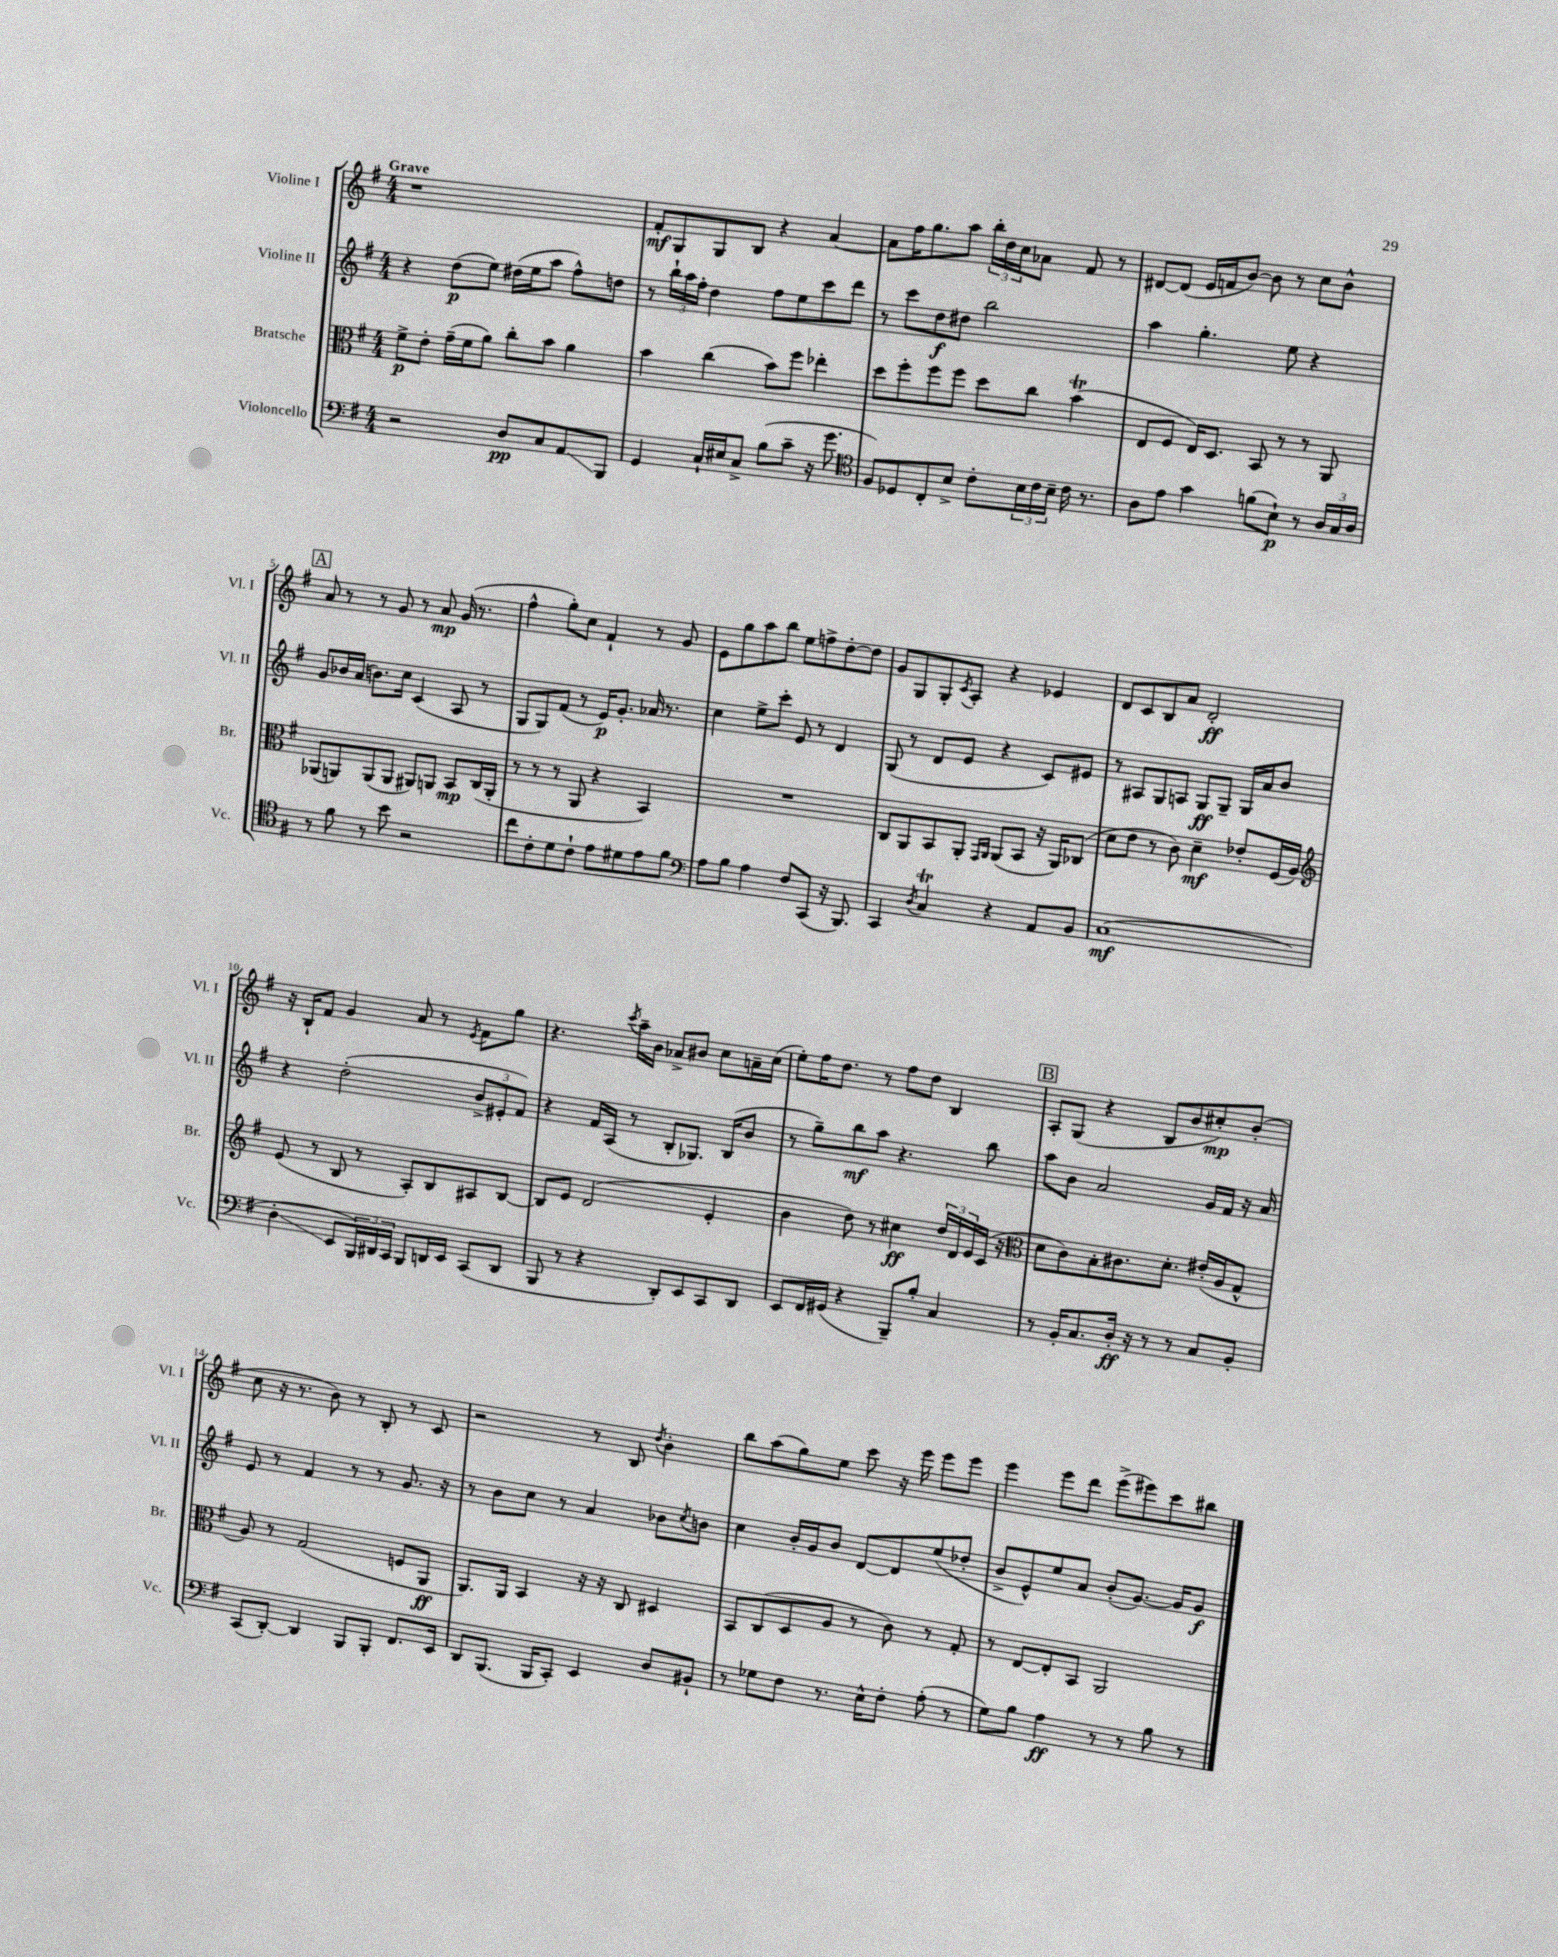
<<
\new StaffGroup <<
\new Staff = "s0" \with { instrumentName = "Violine I" shortInstrumentName = "Vl. I" } {
    \clef treble \key g \major \numericTimeSignature \time 4/4 \tempo "Grave"
    r1 |
    fis'8-.\mf g8 g8 b8 r4 a'4~ |
    a'8 fis''16 g''8. a''8 \tuplet 3/2 { b''16-. d''16 c''16 } aes'8 fis'8 r8 |
    dis'8~ dis'8( e'16 f'16 b'8~) b'8 r8 c''8 b'8-^ |
    \mark \markup { \box "A" } a'8 r8 r8 g'8 r8 a'8\mp g'16( r8. |
    fis''4-^ g''8-.) c''8 fis'4-! r8 g'8 |
    e'8 g''8 a''8 b''8 e''8 f''8-> d''8~-. d''8 |
    g'8 g8 g8-. \acciaccatura { c'8 } a8-. r4 ees'4 |
    d'8 c'8 b8 a'8 d'2-.\ff |
    r16 b16-! fis'8 g'4 a'8 r8 \acciaccatura { e'8 } fis'8 g''8 |
    r4. \acciaccatura { c'''8 } a''16-- b'16 aes'8-> bis'8 c''8 a'16-- c''16( |
    e''8-.) fis''16 d''8. r8 fis''8 d''8 b4 |
    \mark \markup { \box "B" } a8-. g8( r4 b8 b'8 cis''8-.\mp) b'8-.( |
    c''8 r16 r8. b'8) r8 b8-. r8 c'8 |
    r2 r8 b8 \acciaccatura { d''8 } b'4-. |
    b''8 a''8( g''8) e''8 c'''8 r16 e'''16 e'''8 e'''8 |
    e'''4 e'''8 d'''8 e'''8->( eis'''8) c'''8 bis''8 \bar "|." |
}
\new Staff = "s1" \with { instrumentName = "Violine II" shortInstrumentName = "Vl. II" } {
    \clef treble \key g \major \numericTimeSignature \time 4/4
    r4 d''8\p( e''8) dis''16( e''16 a''8 fis''8-^) d''8 |
    r8 \tuplet 3/2 { b''16-! a''16 fis''16-. } d''4 fis''8 e''8 c'''8 d'''8 |
    r8 c'''8 d''8\f dis''8 b''2 |
    a''4 g''4.-. e''8 r4 |
    \mark \markup { \box "A" } g'8 bes'16 a'16( b'8.) c''16 c'4( a8 r8 |
    g8 g8) fis'8( r8 e'16\p) g'8.-. aes'16 r8. |
    c''4 e''8-> c'''8-. e'8 r8 d'4 |
    g8( r8 d'8 e'8 r4 c'8) eis'8 |
    r8 ais8 g8 a8 g8\ff g8-- g16 a'16 b'8 |
    r4 d''2-.( \tuplet 3/2 { b'8-> eis'8-. fis'8) } |
    r4 fis'16 a16( r8 b8-. ges8.) b16( b'8 |
    r8 g''8--) b''8\mf a''8 r4. b''8 |
    \mark \markup { \box "B" } a''8 b'8 a'2 g'16 fis'16 r16 a'16 |
    e'8 r8 fis'4 r8 r8 g'8. r16 |
    r8 b'8 c''8 r8 a'4 bes'8 \acciaccatura { c''8 } b'8 |
    c''4 b'16-. g'16 b'8 d'8~ d'8 e''8( des''8-. |
    b'8-> e'8-^) e''8 a'8 b'8-.( g'8.~) g'16 g'8\f \bar "|." |
}
\new Staff = "s2" \with { instrumentName = "Bratsche" shortInstrumentName = "Br." } {
    \clef alto \key g \major \numericTimeSignature \time 4/4
    fis'8->\p e'8-. g'16--( fis'16 a'8) c''8-. b'8 a'4 |
    b'4 c''4( b'8) fis''8 ees''4-. |
    d''8 fis''8-. fis''8 fis''8 d''8 c''8 b'4\trill( |
    e8 fis8 e16) d8. b,8 r8 r8 a,8 |
    \mark \markup { \box "A" } aes,8( a,8) a,8( a,8 ais,8) a,8 b,8\mp c16( a,16-. |
    r8 r8 r8 a,8 r4 b,4) |
    R1 |
    c8 a,8 b,8 a,8-. \grace { g,16 a,16 } a,8( b,8 r16 a,16) ces8( |
    d'8 e'8 r8 c'8) d'4--\mf ees'8-. fis16( a16) |
    \clef treble e'8( r8 b8 r8 a8-.) b8 ais8 b8~ |
    b8 e'8 d'2( e'4-. |
    b'4 d''8) r8 cis''4\ff \tuplet 3/2 { d''16 d'16 e'16 } c'16( r16 |
    \mark \markup { \box "B" } \clef alto d'8 c'8) b8-. cis'8. d'8.-. eis'16-.( a16 g8-^ |
    a8) r8 g2( f8 a,8\ff |
    a,8.) a,16 b,4 r16 r16 c8 dis4 |
    b,8 c8( d8 a8 r8 c'8) r8 g8-. |
    r8 e8~ e8-. b,8 a,2 \bar "|." |
}
\new Staff = "s3" \with { instrumentName = "Violoncello" shortInstrumentName = "Vc." } {
    \clef bass \key g \major \numericTimeSignature \time 4/4
    r2 d8\pp c8 a,8\glissando b,,8 |
    g,4 c16-! eis16 c8-> b8( c'8-- r16 g'8. |
    \clef tenor fis8) des8 c8-. b8-> c'8-. \tuplet 3/2 { b16 c'16 b16-- } c'16 r8. |
    a8 e'8 g'4 f'8( b8-!\p) r8 \tuplet 3/2 { a16 g16 a16 } |
    \mark \markup { \box "A" } r8 fis'8 r8 b'8 r2 |
    c''8 c'8-. d'8 c'8-! e'8 dis'8 e'8 fis'8 |
    \clef bass a8 b8 a4 fis8 c,8( r16 b,,8.) |
    c,4 \acciaccatura { d8 } c4\trill r4 a,8 b,8 |
    c1\mf( |
    d4-.\glissando e,8 \tuplet 3/2 { b,,16) dis,16 c,16 } b,,8 d,16 e,16 c,8( d,8 |
    b,,8 r8 r4 d,8-.) e,8 c,8 d,8 |
    e,8 fis,16 gis,16( r4 b,,8--) b8-. c4 |
    \mark \markup { \box "B" } r8 b,16-. c8. d16-.\ff r16 r8 r8 c8 b,8-. |
    c,8( d,8~-.) d,4 b,,8 b,,8-. fis,8. e,16 |
    d,8 b,,8.( b,,16 c,8-.) e,4 d8 bis,8-! |
    r8 ges8 fis8 r8. e16-^ fis8-. a8-.( r8 |
    g8) b8 a4\ff r8 r8 b8 r8 \bar "|." |
}
>>
>>
